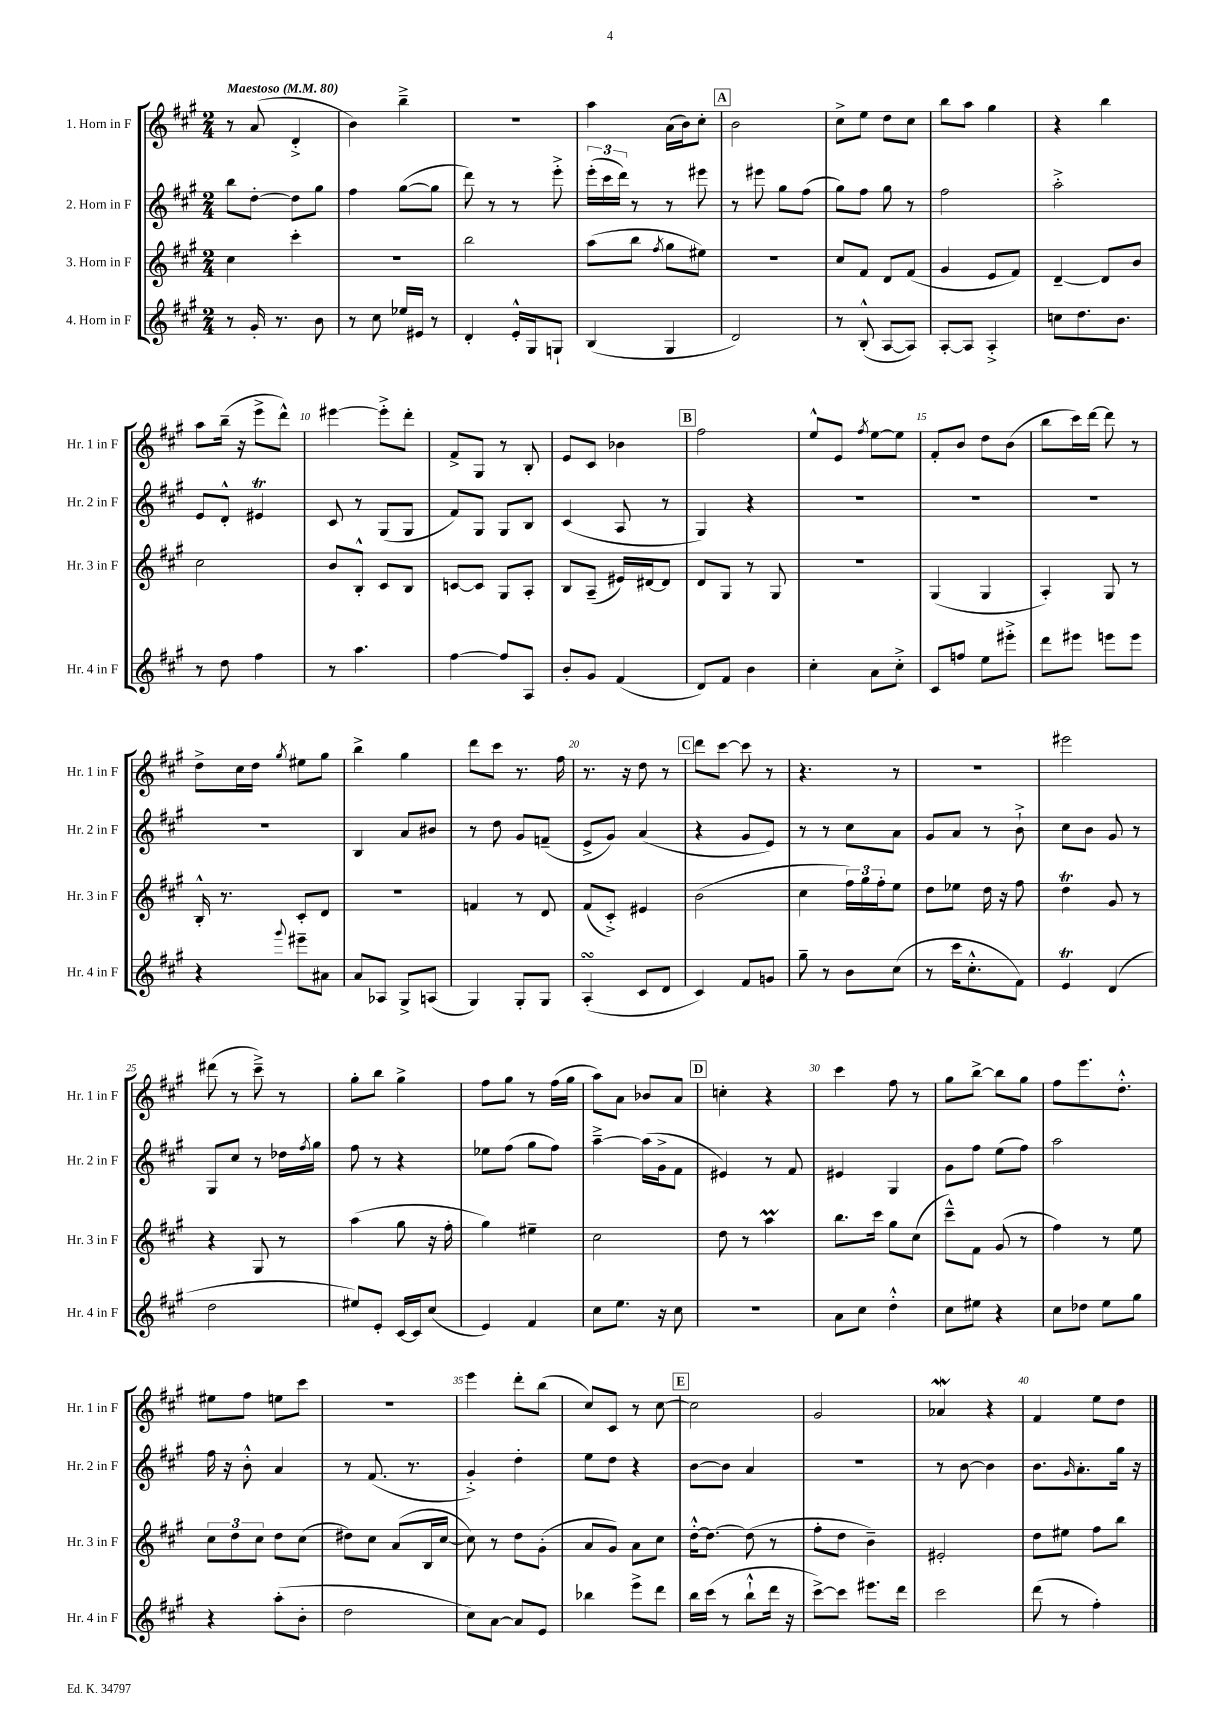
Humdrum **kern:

**kern	**kern	**kern	**kern
*staff4	*staff3	*staff2	*staff1
*clefG2	*clefG2	*clefG2	*clefG2
*k[f#c#g#]	*k[f#c#g#]	*k[f#c#g#]	*k[f#c#g#]
*M2/4	*M2/4	*M2/4	*M2/4
*MM80	*MM80	*MM80	*MM80
8r	4cc#\	8bb\L	8r
16g#'/	.	[8dd'\J	(8a/
8.r	.	.	.
.	4ccc#'\	8dd\]L	4d'^/
8b\	.	8gg#\J	.
=	=	=	=
8r	2r	4ff#\	4b\)
8cc#\	.	.	.
16ee-/LL	.	([8gg#\L	4bb~^\
16e#/JJ	.	.	.
8r	.	8gg#\]J	.
=	=	=	=
4d'/	2bb\	8ddd\)	2r
.	.	8r	.
16e'^^/LL	.	8r	.
16G#/J	.	.	.
8G`/J	.	8eee'^\	.
=	=	=	=
(4B/	(8aa\L	(24eee'\LL	4aa\
.	.	24ccc#\	.
.	.	24ddd\JJ)	.
.	8bb\J	8r	.
.	8qff#/	.	.
4G#/	8gg#\L	8r	(16a\LL
.	.	.	16b\J)
.	8ee#\J)	8eee#\	8cc#'\J
=	=	=	=
2d/)	2r	8r	2b\
.	.	8eee#\	.
.	.	8gg#\L	.
.	.	(8ff#\J	.
=	=	=	=
8r	8cc#/L	8gg#\L)	8cc#^\L
(8B'^^/	8f#/J	8ff#\J	8ee\J
[8A/L	8d/L	8gg#\	8dd\L
8A/]J)	(8f#/J	8r	8cc#\J
=	=	=	=
[8A'/L	4g#/	2ff#\	8bb\L
8A/]J	.	.	8aa\J
4A'^/	8e/L	.	4gg#\
.	8f#/J)	.	.
=	=	=	=
8cc\L	[4d~/	2aa'^\	4r
8.dd\	.	.	.
.	8d/]L	.	4bb\
8.b\J	.	.	.
.	8b/J	.	.
=	=	=	=
8r	2cc#\	8e/L	8aa\L
8dd\	.	8d'^^/J	(16bb~\Jk
.	.	.	16r
4ff#\	.	4e#/	8eee^\L
.	.	.	8ddd^^\J)
=	=	=	=
8r	8b/L	8c#/	[4eee#\
4.aa\	8B'^^/J	8r	.
.	8c#/L	(8G#/L	8eee#'^\]L
.	8B/J	8G#/J	8ddd'\J
=	=	=	=
[4ff#\	[8c/L	8f#/L)	8f#^/L
.	8c/]J	8G#/J	8G#/J
8ff#/]L	8G#/L	8G#/L	8r
8A/J	8A'/J	8B/J	8B'/
=	=	=	=
8b'/L	8B/L	(4c#/	8e/L
8g#/J	(8A~/J	.	8c#/J
(4f#/	16e#/LL)	8A/	4b-\
.	[16d#/J	.	.
.	8d#/]J	8r	.
=	=	=	=
8d/L)	8d/L	4G#/)	2ff#\
8f#/J	8G#/J	.	.
4b\	8r	4r	.
.	8G#/	.	.
=	=	=	=
4cc#'\	2r	2r	8ee^^/L
.	.	.	8e/J
.	.	.	8qff#/
8a\L	.	.	[8ee\L
8cc#'^\J	.	.	8ee\]J
=	=	=	=
8c#/L	(4G#/	2r	8f#'/L
8ff/J	.	.	8b/J
8ee\L	4G#/	.	8dd\L
8eee#'^\J	.	.	(8b\J
=	=	=	=
8ddd\L	4A'/)	2r	8bb\L
8eee#\J	.	.	16ccc#\L)
.	.	.	[16ddd\JJ
8eee\L	8G#/	.	8ddd\]
8eee\J	8r	.	8r
=	=	=	=
4r	16B'^^/	2r	8dd^\L
.	8.r	.	.
.	.	.	16cc#\L
.	.	.	16dd\JJ
8qqggg#/	.	.	8qgg#/
8eee#~\L	8c#'/L	.	8ee#\L
8a#\J	8d/J	.	8gg#\J
=	=	=	=
8a/L	2r	4B/	4bb^\
8A-/J	.	.	.
8G#^/L	.	8a/L	4gg#\
(8A/J	.	8b#/J	.
=	=	=	=
4G#/)	4f/	8r	8ddd\L
.	.	8dd\	8ccc#\J
8G#'/L	8r	8g#/L	8.r
8G#/J	8d/	(8f~/J	.
.	.	.	16ff#\
=	=	=	=
(4A'/	(8f#/L	8e^/L	8.r
.	8c#'^/J)	8g#/J)	.
.	.	.	16r
8c#/L	4e#/	(4a/	8dd\
8d/J	.	.	8r
=	=	=	=
4c#/)	(2b\	4r	8ddd\L
.	.	.	[8ccc#\J
8f#/L	.	8g#/L	8ccc#\]
8g/J	.	8e/J)	8r
=	=	=	=
8gg#~\	4cc#\	8r	4.r
8r	.	8r	.
8b\L	24ff#\LL)	8cc#\L	.
.	24gg#\	.	.
.	24ff#'\J	.	.
(8cc#\J	8ee\J	8a\J	8r
=	=	=	=
8r	8dd\L	8g#/L	2r
16ccc#\LK	8ee-\J	8a/J	.
8.cc#'^^\	.	.	.
.	16dd\	8r	.
.	16r	.	.
8f#\J)	8ff#\	8b`^\	.
=	=	=	=
4e/	4dd\	8cc#\L	2eee#\
.	.	8b\J	.
(4d/	8g#/	8g#/	.
.	8r	8r	.
=	=	=	=
2dd\	4r	8G#/L	(8ddd#\
.	.	8cc#/J	8r
.	8G#/	8r	8ccc#~^\)
.	8r	16dd-\LL	8r
.	.	8qff#/	.
.	.	16gg#\JJ	.
=	=	=	=
8ee#/L)	(4aa\	8ff#\	8gg#'\L
8e'/J	.	8r	8bb\J
[16c#/LL	8gg#\	4r	4gg#^\
16c#/]J	.	.	.
(8cc#/J	16r	.	.
.	16ff#'\	.	.
=	=	=	=
4e/)	4gg#\)	8ee-\L	8ff#\L
.	.	(8ff#\J	8gg#\J
4f#/	4ee#~\	8gg#\L	8r
.	.	8ff#\J)	(16ff#\LL
.	.	.	16gg#\JJ
=	=	=	=
8cc#\L	2cc#\	[4aa~^\	8aa\L)
8.ee\J	.	.	8a\J
.	.	(16aa\]LL	8b-/L
16r	.	16g#^\J	.
8cc#\	.	8f#\J	8a/J
=	=	=	=
2r	8dd\	4e#/)	4cc'\
.	8r	.	.
.	4aa\	8r	4r
.	.	8f#/	.
=	=	=	=
8a\L	8.bb\L	4e#/	4ccc#\
8cc#\J	.	.	.
.	16ccc#\Jk	.	.
4dd'^^\	8gg#\L	4G#/	8ff#\
.	(8cc#\J	.	8r
=	=	=	=
8cc#\L	8ccc#~^^\L)	8g#\L	8gg#\L
8ee#\J	8f#\J	8ff#\J	[8bb^\J
4r	(8g#/	(8ee\L	8bb\]L
.	8r	8ff#\J)	8gg#\J
=	=	=	=
8cc#\L	4ff#\)	2aa\	8ff#\L
8dd-\J	.	.	8.eee\
8ee\L	8r	.	.
.	.	.	8.dd'^^\J
8gg#\J	8ee\	.	.
=	=	=	=
4r	12cc#\L	16ff#\	8ee#\L
.	.	16r	.
.	12dd\	.	.
.	.	8b'^^\	8ff#\J
.	12cc#\J	.	.
(8aa'\L	8dd\L	4a/	8ee\L
8b'\J	(8cc#\J	.	8ccc#\J
=	=	=	=
2dd\	8dd#\L)	8r	2r
.	8cc#\J	(8.f#/	.
.	(8a/L	.	.
.	.	8.r	.
.	16B/L	.	.
.	[16cc#/JJ	.	.
=	=	=	=
8cc#\L)	8cc#\])	4g#'^/)	4eee\
[8a\J	8r	.	.
8a/]L	8dd\L	4dd'\	8ddd'\L
8e/J	(8g#'\J	.	(8bb\J
=	=	=	=
4bb-\	8a/L	8ee\L	8cc#/L)
.	8g#/J)	8dd\J	8c#/J
8eee^\L	8a\L	4r	8r
8ddd\J	8cc#\J	.	[8cc#\
=	=	=	=
16bb\LL	[16dd'^^\LK	[8b\L	2cc#\]
(16ccc#\JJ	8.dd\_J	.	.
8r	.	8b\]J	.
8bb`^^\L	(8dd\]	4a/	.
16ddd\Jk	8r	.	.
16r	.	.	.
=	=	=	=
[8ccc#^\L)	8ff#'\L	2r	2g#/
8ccc#\]J	8dd\J	.	.
8.eee#\L	4b~\)	.	.
16ddd\Jk	.	.	.
=	=	=	=
2ccc#\	2e#'/	8r	4a-/
.	.	[8b\	.
.	.	4b\]	4r
=	=	=	=
(8ddd\	8dd\L	8.b\L	4f#/
8r	8ee#\J	.	.
.	.	16qqg#/	.
.	.	8.a'\	.
4ff#'\)	8ff#\L	.	8ee\L
.	8bb\J	16gg#\Jk	8dd\J
.	.	16r	.
==	==	==	==
*-	*-	*-	*-
